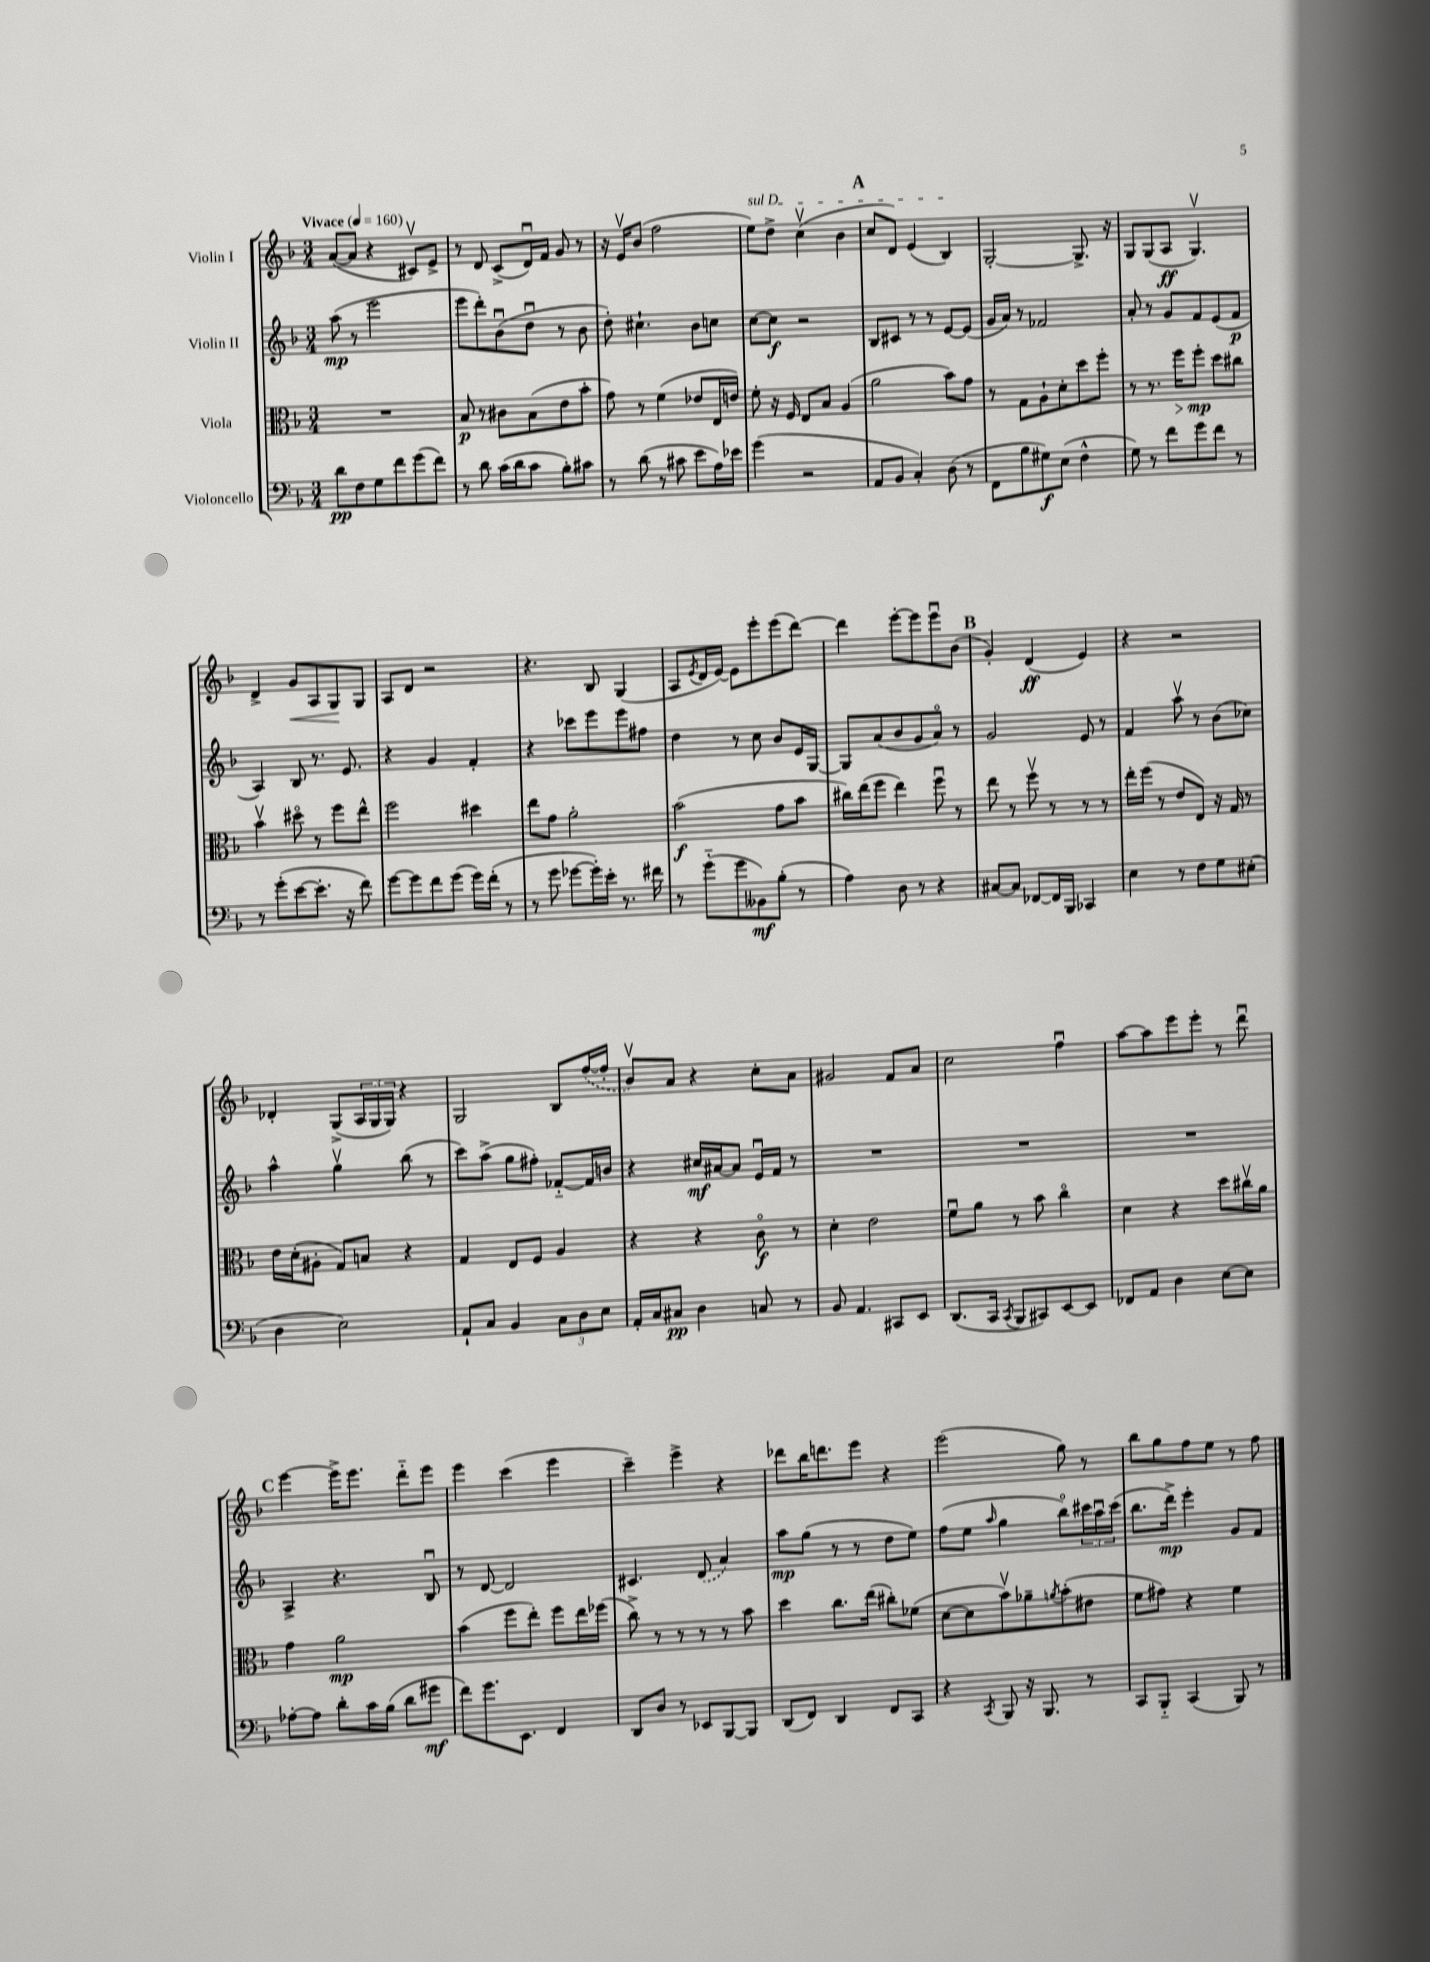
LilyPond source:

<<
\new StaffGroup <<
\new Staff = "s0" \with { instrumentName = "Violin I" } {
    \clef treble \key f \major \numericTimeSignature \time 3/4 \tempo "Vivace" 4 = 160
    a'8~( a'8 r4 cis'8\upbow) e'8-> |
    r8 d'8 c'8->( d'16\downbow) f'16 g'8 r8 |
    r16 e'16\upbow bes'8( f''2 |
    \once \override TextSpanner.bound-details.left.text = \markup { \italic "sul D" } e''8\startTextSpan) d''8-> c''4\upbow( bes'4 |
    \mark \markup { \bold "A" } c''8 d'8) e'4( bes4\stopTextSpan) |
    g2~-. g8.-> r16 |
    g8 g8( a8\ff g4.\upbow) |
    d'4-> g'8\< a8 g8\! g8 |
    a8 d'8 r2 |
    r4. bes8 g4( |
    a8 \acciaccatura { e'8 } d'16 e'16~) e'8 e'''8-. e'''8( d'''8~) |
    d'''4 e'''8~-. e'''8 e'''8\downbow bes'8( |
    \mark \markup { \bold "B" } g'4-.) d'4\ff( e'4) |
    r4 r2 |
    des'4-. g8->( \tuplet 3/2 { a16 g16 g16) } r4 |
    g2 bes8 \once \slurDashed f''16~( f''16-. |
    bes'8\upbow) a'8 r4 c''8-. a'8 |
    gis'2 f'8 a'8 |
    c''2 f''4\downbow |
    a''8~ a''8 e'''8 e'''8-. r8 d'''8\downbow |
    \mark \markup { \bold "C" } e'''4~ e'''16-> e'''8. d'''8-_ e'''8 |
    e'''4 c'''4( e'''4 |
    c'''4--) e'''4-> r4 |
    des'''8 bes''16 d'''8. e'''8 r4 |
    e'''2( g''8) r8 |
    bes''8 g''8 f''8 e''8 r8 f''8 \bar "|." |
}
\new Staff = "s1" \with { instrumentName = "Violin II" } {
    \clef treble \key f \major \numericTimeSignature \time 3/4
    a''8\mp( r8 e'''2 |
    e'''8 d'''8-.) bes'8\downbow( d''8\downbow r8 bes'8 |
    d''8-.) cis''4.-! bes'8 c''8 |
    c''8~ c''8\f r2 |
    \mark \markup { \bold "A" } bes8 cis'8 r8 r8 e'8~ e'8( |
    g'16 a'16) r8 fes'2 |
    a'8-. r8 g'8 f'8 e'8( f'8\p |
    a4) bes8 r8. e'8. |
    r4 g'4 f'4-. |
    r4 ces'''8 e'''8 e'''8 fis''8 |
    d''4 r8 c''8 bes'8 e'16 g16~ |
    g8 a'8( bes'8 g'8 a'8\flageolet) r8 |
    \mark \markup { \bold "B" } g'2 e'8 r8 |
    f'4 a''8\upbow r8 bes'8( ces''8) |
    a''4-^ g''4\upbow bes''8( r8 |
    c'''8) a''8->( g''8 fis''8-.) fes'8~-_ fes'16 b'16 |
    r4 cis''16\mf ais'16~ ais'8 e'16\downbow f'16 r8 |
    R2. |
    R2. |
    R2. |
    \mark \markup { \bold "C" } a4-> r4. bes8\downbow |
    r8 d'8~ d'2 |
    cis'4. \once \slurDashed d'8( a'4) |
    a''8\mp g''8( r8 r8 d''8 e''8) |
    f''8( e''8 \grace { a''16 } g''4 bes''8\flageolet) \tuplet 3/2 { cis'''16 a''16\downbow cis'''16( } |
    bes''8. d'''16->\mp) e'''4-. g'8 f'8 \bar "|." |
}
\new Staff = "s2" \with { instrumentName = "Viola" } {
    \clef alto \key f \major \numericTimeSignature \time 3/4
    R2. |
    bes8\p r8 cis'8 bes8( e'8 bes'8-. |
    g'8) r8 f'4( ees'8 e16 e'16) |
    f'8-. r16 f16 e8 bes8 a4( |
    \mark \markup { \bold "A" } a'2 bes'8) g'8 |
    r8 g8 a8-! d'8-. d''8 f''8-. |
    r8 r8. f''16\> f''8-.\mp\! d''8 cis''8 |
    bes'4\upbow dis''8\flageolet r8 f''8 e''8-^ |
    f''2 dis''4 |
    e''8 g'8 a'2-. |
    bes'2\f( g'8 bes'8 |
    cis''16) e''16( f''8 e''4) f''8\downbow r8 |
    \mark \markup { \bold "B" } e''8 r8 f''8\upbow r8 r8 r8 |
    e''16-. f''16( r8 e'8 e8) r16 g16 r8 |
    e'16 d'16-.( ais8-. g8) b8 r4 |
    g4 e8 f8 a4 |
    r4 r4 c'8\flageolet\f r8 |
    d'4-. e'2 |
    f'8\downbow a'8 r8 bes'8 c''4\flageolet |
    d'4 r4 d''8 cis''16\upbow a'16 |
    \mark \markup { \bold "C" } g'4 a'2\mp |
    bes'4( f''8 e''8-.) f''8 e''16 fes''16( |
    c''8->) r8 r8 r8 r8 bes'8 |
    d''4 c''8. e''16( cis''8-.) fes'8( |
    d'8~ d'8 bes'8\upbow) aes'8-- \acciaccatura { a'8 } bes'8-.( eis'8 |
    f'8 gis'8) r4 f'4 \bar "|." |
}
\new Staff = "s3" \with { instrumentName = "Violoncello" } {
    \clef bass \key f \major \numericTimeSignature \time 3/4
    d'8\pp f8 g8 f'8 g'8( f'8) |
    r8 d'8 c'16( d'16 c'8 bes8-.) cis'8 |
    r8 d'8( r8 cis'8 e'8 a16) ees'16 |
    g'4( r2 |
    \mark \markup { \bold "A" } a,8 bes,8 c4-.) d8( r8 |
    f,8 bes8 gis8\f) e8( f4-^ |
    g8) r8 f'8 g'8 f'8 r8 |
    r8 g'8-.( e'8~ e'8.-. r16 f'8) |
    g'8~ g'8 f'8 g'8( g'16) f'16-.( r8 |
    r8 g'8 ges'8~ ges'16-.) e'16-. r8. fis'16 |
    r8 g'8-_( g'8 beses,8\mf) bes8-.( r8 |
    a4) d8 r8 r4 |
    \mark \markup { \bold "B" } cis8~ cis8 fes,8~ fes,16 bes,,16 ces,4 |
    e4 r8 f8 g8 eis8-.( |
    d4 e2) |
    a,8-! c8 bes,4 \tuplet 3/2 { c8 d8 e8 } |
    a,16-. c16 cis8\pp d4 c8 r8 |
    bes,8 a,4. cis,8 e,8 |
    d,8.( c,16 \acciaccatura { c,8 } bes,,8 cis,8) e,8~ e,8 |
    fes,8 a,8 d4 e8~ e8 |
    \mark \markup { \bold "C" } aes8~-. aes8 d'8-. c'16 bes16( d'8 gis'8\mf |
    f'8) g'8. e,8. f,4 |
    d,8 d8 r8 ees,8 bes,,8~ bes,,8 |
    d,8( f,8) d,4 f,8 c,8 |
    r4 \acciaccatura { c,8 } bes,,8 r16 bes,,8. r8 |
    c,8 bes,,8-_ c,4( bes,,8) r8 \bar "|." |
}
>>
>>
\layout { \context { \Score \remove "Bar_number_engraver" } }
